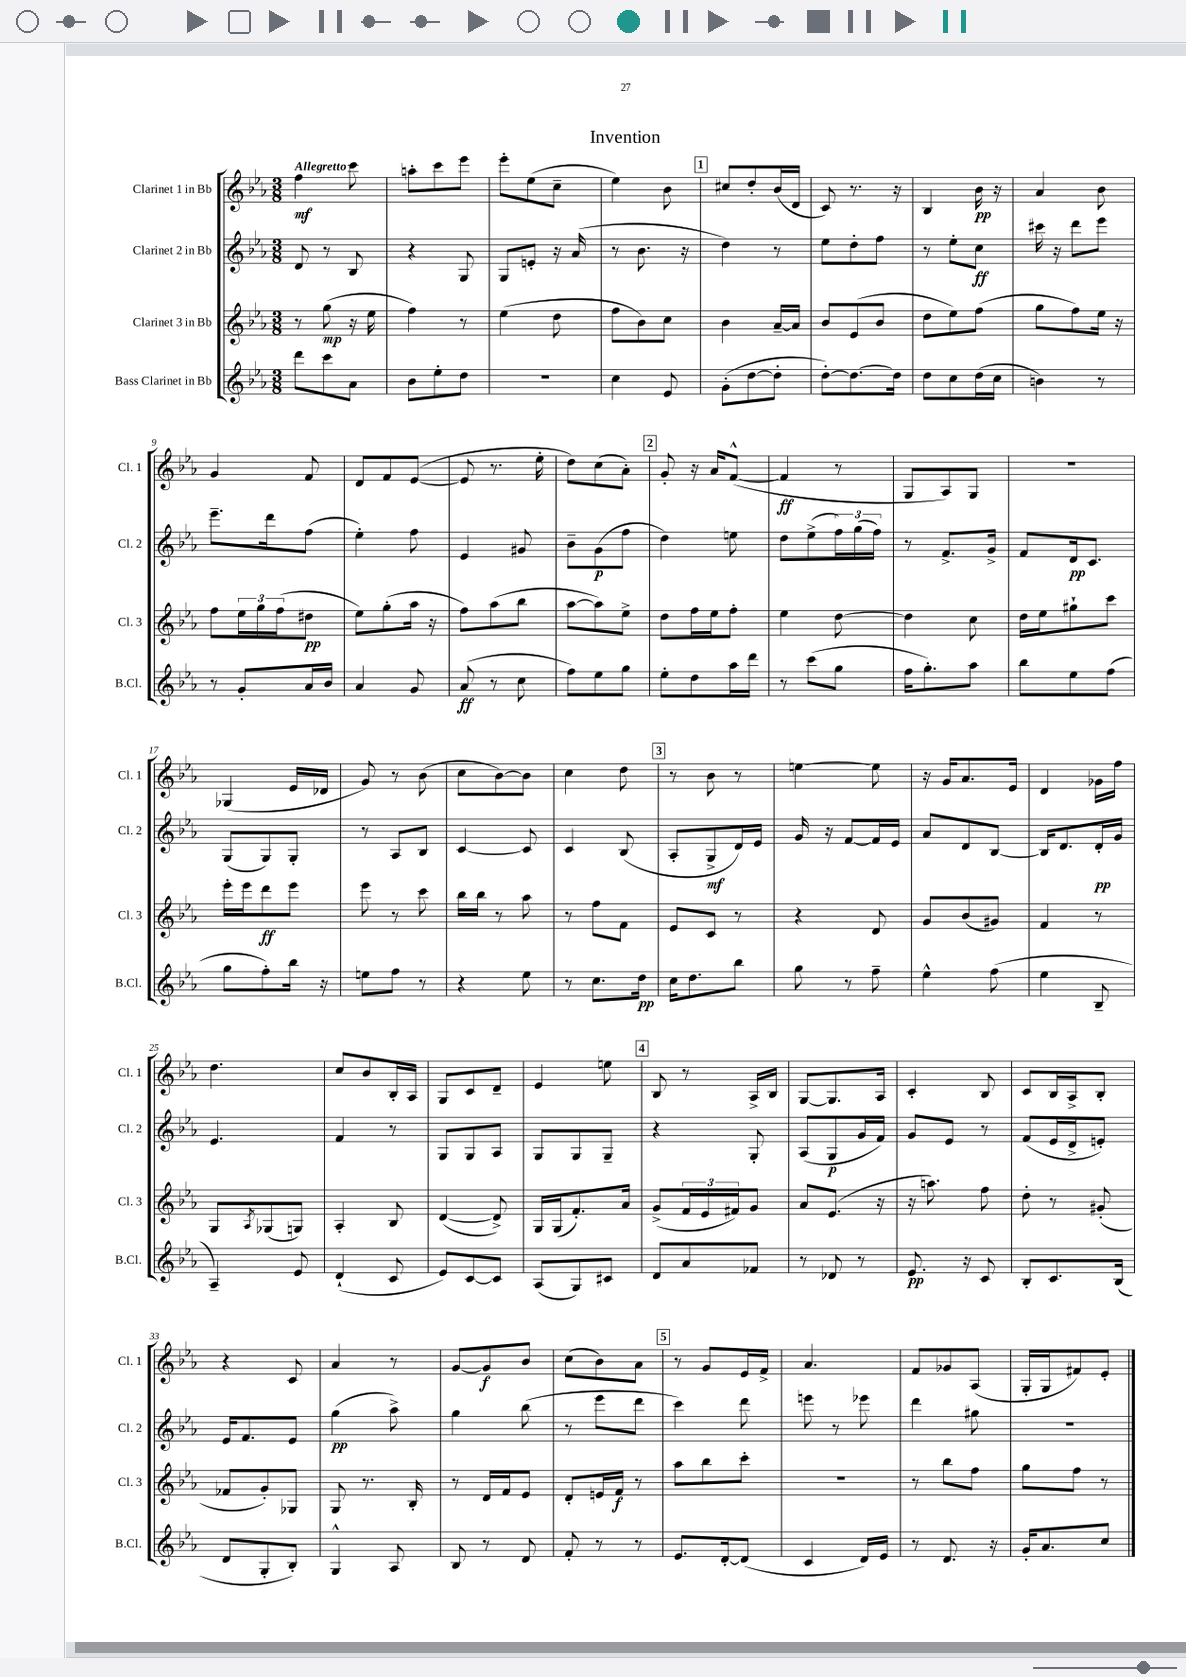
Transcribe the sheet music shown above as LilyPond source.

\header { title = "Invention" }
<<
\new StaffGroup <<
\new Staff = "s0" \with { instrumentName = "Clarinet 1 in Bb" shortInstrumentName = "Cl. 1" } {
    \clef treble \key ees \major \numericTimeSignature \time 3/8 \tempo "Allegretto"
    f''4\mf c'''8 |
    a''8-. c'''8 ees'''8 |
    ees'''8-. ees''8( c''8-- |
    ees''4) bes'8 |
    \mark \markup { \box "1" } cis''8 d''8-. bes'16( d'16 |
    c'8) r8. r16 |
    bes4 bes'16\pp r16 |
    aes'4 bes'8 |
    g'4 f'8 |
    d'8 f'8 ees'8~( |
    ees'8 r8. ees''16-. |
    d''8) c''8( aes'8-.) |
    \mark \markup { \box "2" } g'8-. r16 aes'16 f'8~-^( |
    f'4\ff r8 |
    g8 aes8) g8 |
    R4. |
    ges4( ees'16 des'16 |
    g'8) r8 bes'8( |
    c''8 bes'8~) bes'8 |
    c''4 d''8 |
    \mark \markup { \box "3" } r8 bes'8 r8 |
    e''4~ e''8 |
    r16 g'16 aes'8. ees'16 |
    d'4 ges'16 f''16 |
    d''4. |
    c''8 bes'8 bes16-. aes16 |
    g8 c'8 d'8-- |
    ees'4 e''8 |
    \mark \markup { \box "4" } bes8 r8 aes16-> bes16 |
    g8~ g8. aes16 |
    c'4-. bes8 |
    c'8 bes16 aes16-> bes8-. |
    r4 c'8 |
    aes'4 r8 |
    g'8~ g'8\f bes'8 |
    c''8( bes'8) aes'8 |
    \mark \markup { \box "5" } r8 g'8 ees'16 f'16-> |
    aes'4. |
    f'8 ges'8 aes8( |
    g16-. g16 fis'8) ees'8-. \bar "|." |
}
\new Staff = "s1" \with { instrumentName = "Clarinet 2 in Bb" shortInstrumentName = "Cl. 2" } {
    \clef treble \key ees \major \numericTimeSignature \time 3/8
    d'8 r8 bes8 |
    r4 g8 |
    g8 e'8-. r16 aes'16( |
    r8 bes'8. r16 |
    \mark \markup { \box "1" } d''4) r8 |
    ees''8 d''8-. f''8 |
    r8 ees''8-. c''8\ff |
    cis'''16 r16 d'''8 ees'''8 |
    ees'''8.-- d'''16 f''8( |
    ees''4-.) f''8 |
    ees'4 gis'8 |
    bes'8-- g'8\p( f''8 |
    \mark \markup { \box "2" } d''4) e''8 |
    d''8 ees''8->( \tuplet 3/2 { f''16) g''16( f''16) } |
    r8 f'8.-> g'16-> |
    f'8 d'16\pp c'8. |
    g8( g8) g8-. |
    r8 aes8 bes8 |
    c'4~ c'8 |
    c'4 bes8( |
    \mark \markup { \box "3" } aes8-. g8->\mf d'16) ees'16 |
    g'16 r16 f'8~ f'16 ees'16 |
    aes'8 d'8 bes8~ |
    bes16 d'8. d'16-.\pp g'16 |
    ees'4. |
    f'4 r8 |
    g8 g8 aes8 |
    g8 g8 g8-- |
    \mark \markup { \box "4" } r4 g8-. |
    aes8( g8\p g'16 f'16) |
    g'8 ees'8 r8 |
    f'8( ees'16 d'16-> e'8-.) |
    ees'16 f'8. ees'8 |
    g''4\pp( aes''8->) |
    g''4 bes''8( |
    r8 ees'''8 d'''8 |
    \mark \markup { \box "5" } c'''4) d'''8 |
    e'''8 r8 ees'''8 |
    d'''4 gis''8 |
    R4. \bar "|." |
}
\new Staff = "s2" \with { instrumentName = "Clarinet 3 in Bb" shortInstrumentName = "Cl. 3" } {
    \clef treble \key ees \major \numericTimeSignature \time 3/8
    r8 g''8\mp( r16 ees''16 |
    f''4) r8 |
    ees''4( d''8 |
    f''8 bes'8) c''8 |
    \mark \markup { \box "1" } bes'4 aes'16~-- aes'16 |
    bes'8 ees'8( bes'8 |
    d''8 ees''8) f''8( |
    g''8 f''8) ees''16 r16 |
    f''8 \tuplet 3/2 { ees''16 g''16 f''16( } dis''8\pp |
    ees''8) g''8-.( aes''16 r16 |
    f''8) aes''8( bes''8 |
    aes''8~ aes''8) ees''8-> |
    \mark \markup { \box "2" } d''8 f''16 ees''16 f''8-. |
    ees''4 d''8~ |
    d''4 c''8 |
    d''16 ees''16 gis''8-! c'''8 |
    ees'''16-. ees'''16 d'''8\ff ees'''8 |
    ees'''8 r8 c'''8 |
    bes''16 bes''16 r8 aes''8 |
    r8 f''8 f'8 |
    \mark \markup { \box "3" } ees'8 c'8 r8 |
    r4 d'8 |
    g'8 bes'8( gis'8) |
    f'4 r8 |
    g8 \acciaccatura { aes8 } ges8( g8) |
    aes4-. bes8 |
    d'4~( d'8->) |
    g16 g16( f'8.-.) aes'16 |
    \mark \markup { \box "4" } g'8->( \tuplet 3/2 { f'16 ees'16 fis'16) } g'8 |
    aes'8 ees'8.( r16 |
    r16 a''8.) f''8 |
    d''8-. r8 gis'8-.( |
    fes'8 g'8-.) ges8 |
    g8 r8. bes16-. |
    r8 d'16 f'16 ees'8 |
    d'8-. e'16 f'16\f r8 |
    \mark \markup { \box "5" } aes''8 bes''8 c'''8-. |
    r4. |
    r8 bes''8 f''8 |
    g''8 f''8 r8 \bar "|." |
}
\new Staff = "s3" \with { instrumentName = "Bass Clarinet in Bb" shortInstrumentName = "B.Cl." } {
    \clef treble \key ees \major \numericTimeSignature \time 3/8
    d'''8 c'''8 aes'8 |
    bes'8 ees''8-. d''8 |
    R4. |
    c''4 ees'8 |
    \mark \markup { \box "1" } g'8-.( d''8~ d''8-. |
    d''8~-.) d''8.~ d''16 |
    d''8 c''8 d''16( c''16 |
    b'4) r8 |
    r8 g'8-. aes'16 bes'16 |
    aes'4 g'8 |
    aes'8\ff( r8 c''8 |
    f''8) ees''8 g''8 |
    \mark \markup { \box "2" } ees''8-. d''8 aes''16 d'''16 |
    r8 c'''8( g''8 |
    f''16 g''8.-.) aes''8 |
    bes''8 ees''8 f''8( |
    g''8 f''8-.) bes''16 r16 |
    e''8 f''8 r8 |
    r4 ees''8 |
    r8 c''8. d''16\pp |
    \mark \markup { \box "3" } c''16 d''8. bes''8 |
    g''8 r8 f''8-- |
    ees''4-^ f''8( |
    ees''4 bes8-- |
    aes4--) ees'8 |
    d'4-!( c'8 |
    ees'8) c'8~ c'8 |
    aes8( g8) cis'8 |
    \mark \markup { \box "4" } d'8 aes'8 fes'8 |
    r8 des'8 r8 |
    ees'8.\pp r16 c'8 |
    bes8-. c'8. bes16( |
    d'8 g8-. bes8-.) |
    g4-^ aes8 |
    bes8 r8 d'8 |
    f'8-. r8 r8 |
    \mark \markup { \box "5" } ees'8. d'16~-. d'8( |
    c'4 d'16) ees'16 |
    r8 d'8. r16 |
    g'16-. aes'8. c''8 \bar "|." |
}
>>
>>
